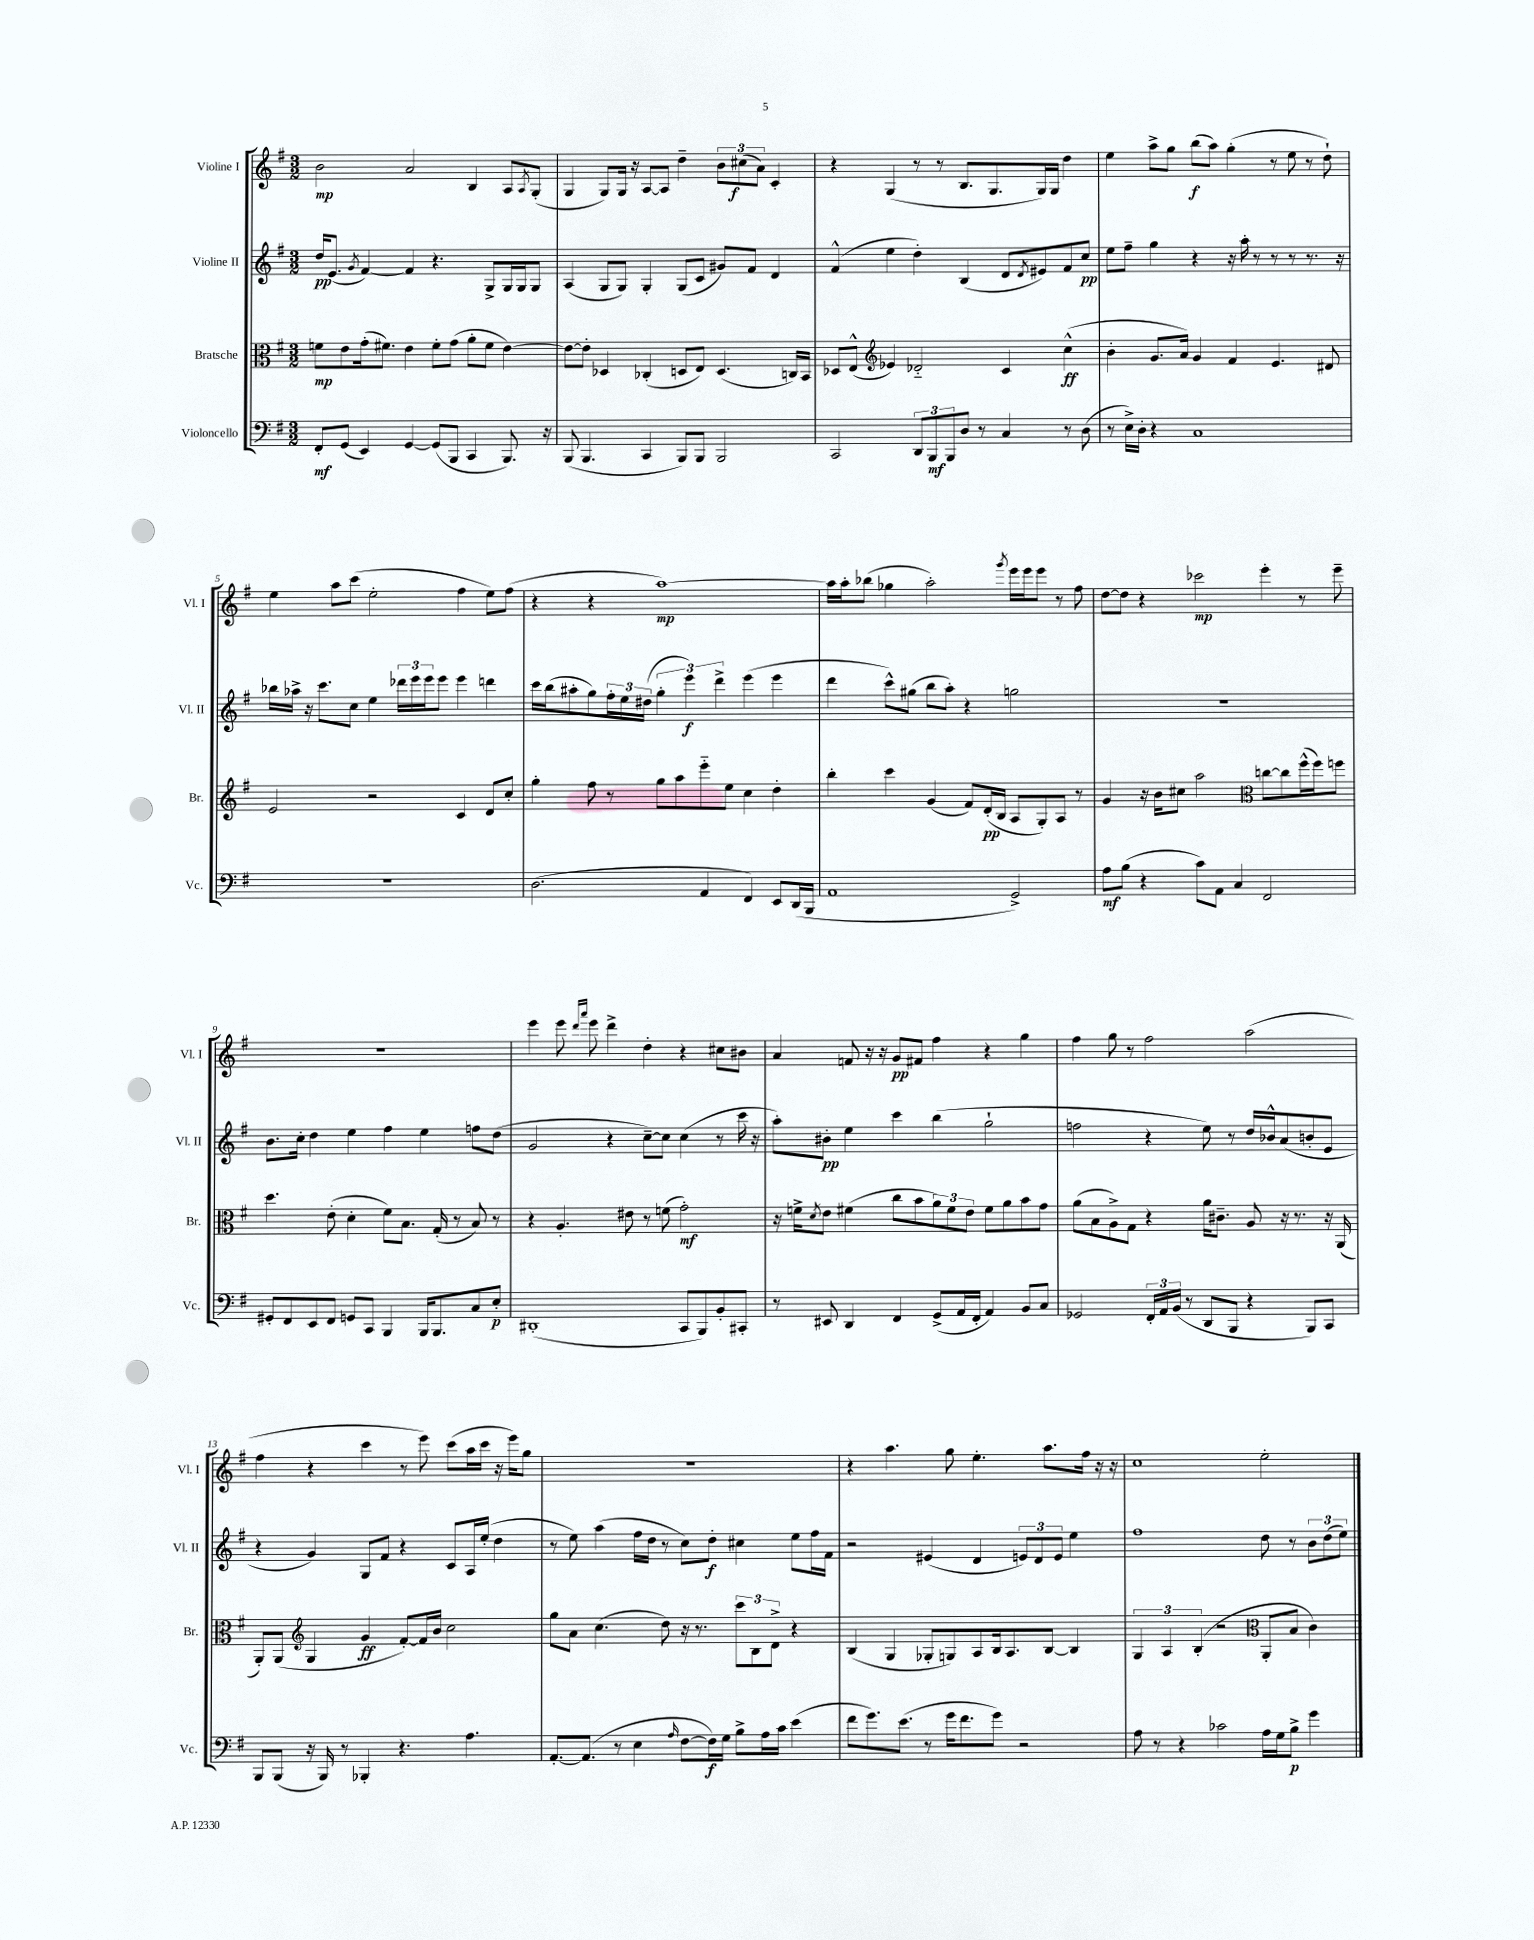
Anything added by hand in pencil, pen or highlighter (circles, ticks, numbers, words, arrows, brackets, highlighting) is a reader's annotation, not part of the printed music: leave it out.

**kern	**kern	**kern	**kern
*staff4	*staff3	*staff2	*staff1
*clefF4	*clefC3	*clefG2	*clefG2
*k[f#]	*k[f#]	*k[f#]	*k[f#]
*M3/2	*M3/2	*M3/2	*M3/2
8FF#'/L	8f\L	16dd/LK	2b\
.	.	(8.e/J	.
(8GG/J	8e\	.	.
.	.	8qg/	.
4EE/)	(16g'\k	[4f#/)	.
.	8.f#\J)	.	.
[4GG/	4e\	4f#/]	2a/
(8GG/]L	8f#'\L	4.r	.
8BBB/J	(8g\J	.	.
4CC/	8a'\L	.	4B/
.	8f#\J	8G^/L	.
8.BBB/)	[4e\)	16G/L	8A/L
.	.	16G/J	.
.	.	.	8qA/
.	.	8G/J	(8G'/J
16r	.	.	.
=	=	=	=
(8BBB/	8e\_L	(4A/	4G/
4.BBB/	8e'\]J	.	.
.	4D-/	8G/L	8G/L)
.	.	8G/J)	16G/Jk
.	.	.	16r
4CC/	(4C-'/	4G'/	[8A/L
.	.	.	8A/]J
8BBB/L)	8D/L	(8G/L	4dd~\
8BBB/J	8E/J)	8c/J	.
2BBB/	(4.D/	8g#/L)	12b\L
.	.	.	(12cc#\
.	.	8f#/J	.
.	.	.	12a\J)
.	.	4d/	4c'/
.	16C/LL)	.	.
.	16BB/JJ	.	.
=	=	=	=
2CC/	8D-/L	(4f#^^/	4r
.	(8E^^/J	.	.
*	*clefG2	*	*
.	4e-/)	4ee\	(4G/
12DD/L	2d-'~/	4dd'\)	8r
12BBB/	.	.	.
.	.	.	8r
12BBB/	.	.	.
8D/J	.	(4B/	8.B/L
8r	.	.	.
.	.	.	8.G/
4C/	4c/	8d/L	.
.	.	8qd/	.
.	.	8e#/)	16G/L)
.	.	.	16G/JJ
8r	(4cc^^\	8f#/	4dd\
(8D\	.	8cc/J	.
=	=	=	=
8r	4b'\	8ee\L	4ee\
16E^\LL)	.	8ff#~\J	.
16D'\JJ	.	.	.
4r	8.g/L	4gg\	8aa^\L
.	.	.	8gg\J
.	16a/Jk)	.	.
1C	4g/	4r	(8bb\L
.	.	.	8aa\J)
.	4f#/	16r	(4gg'\
.	.	16aa'\	.
.	.	8r	.
.	4.e/	8r	8r
.	.	8r	8ee\
.	.	8.r	8r
.	8d#/	.	8dd`\)
.	.	16r	.
=	=	=	=
1.r	2e/	16bb-\LL	4ee\
.	.	16aa-^\JJ	.
.	.	16r	.
.	.	8.ccc\L	.
.	.	.	8aa\L
.	.	8cc\J	(8ccc\J
.	2r	4ee\	2ee'\
.	.	24ddd-\LL	.
.	.	24eee\	.
.	.	24eee\J	.
.	.	8eee\J	.
.	4c/	4eee\	4ff#\
.	8d/L	4ddd\	8ee\L)
.	8cc'/J	.	(8ff#\J
=	=	=	=
(2.D\	4gg'\	16ccc\LL	4r
.	.	(16bb\J	.
.	.	8aa#'\	.
.	8ff#\	8gg\)	4r
.	8r	24ff#'\L	.
.	.	24ee\	.
.	.	(24dd#\JJ	.
.	8gg\L	6gg'\	[1aa)
.	8aa\	.	.
.	.	6eee\)	.
4AA/	8eee'~\	.	.
.	.	6ddd^\	.
.	8ee\J	.	.
4FF#/)	4cc\	(4eee\	.
8EE/L	4dd'\	4eee\	.
(16DD/L	.	.	.
16BBB/JJ	.	.	.
=	=	=	=
1AA	4bb'\	4ddd\	16aa\]LL
.	.	.	16aa'\J
.	.	.	(8bb-\J
.	4ccc\	8ccc^^\L)	4gg-\
.	.	(8gg#\J	.
.	(4g/	8bb\L	2aa'\)
.	.	8aa'\J)	.
.	8f#/L)	4r	.
.	(16d'/L	.	.
.	16B/JJ	.	.
.	.	.	8qggg/
2GG^/)	8A/L	2gg\	16eee\LL
.	.	.	16eee\J
.	8G'/)	.	8eee\J
.	8A/J	.	8r
.	8r	.	8ff#\
=	=	=	=
8A\L	4g/	1.r	[8dd\L
(8B\J	.	.	8dd\]J
4r	16r	.	4r
.	16b\LK	.	.
.	8cc#\J	.	.
8c\L)	2aa\	.	2ccc-\
8AA\J	.	.	.
4C/	.	.	.
*	*clefC3	*	*
2FF#/	[8cc\L	.	4eee'\
.	8cc\]	.	.
.	(16ff#^^\L	.	8r
.	16ff#\J)	.	.
.	8ff\J	.	8eee~\
=	=	=	=
8GG#'/L	4.dd\	8.b\L	1.r
8FF#/	.	.	.
.	.	16cc'\Jk	.
8EE/	.	4dd\	.
8FF#/J	(8e'\	.	.
8GG/L	4d'\	4ee\	.
8CC/J	.	.	.
4BBB/	8f#\L)	4ff#\	.
.	8.B\J	.	.
16BBB/LK	.	4ee\	.
8.BBB/	(16G'/	.	.
.	8r	.	.
8C/	8B/)	8ff\L	.
8E'/J	8r	(8dd\J	.
=	=	=	=
(1DD#'	4r	2g/	4eee\
.	4.A'/	.	8eee\
.	.	.	16qqddd/LL
.	.	.	16qqaaa/JJ
.	.	.	8eee\
.	.	4r	4ddd^\
.	8e#\	.	.
.	8r	[8cc~\L)	4dd'\
.	(8f\	8cc\]J	.
8CC/L	2g'\)	(4cc\	4r
8BBB/)	.	.	.
8BB'/	.	8r	8cc#\L
8CC#'/J	.	16ccc\	8b#\J
.	.	16r	.
=	=	=	=
8r	16r	8aa'\L)	4a/
.	16f^\LK	.	.
.	8qd/	.	.
8EE#/	8e\J	8b#'\J	.
4DD/	(4f#\	4ee\	8f/
.	.	.	16r
.	.	.	16r
4FF#/	8cc\L	4ccc\	8g/L
.	8b\	.	8f#/J
(8GG^/L	12a\)	(4bb\	4ff#\
.	12f#\	.	.
16AA/L	.	.	.
.	12e\J	.	.
16FF#'/JJ	.	.	.
4AA/)	8f#\L	2gg`\	4r
.	8a\	.	.
8BB/L	8b\	.	4gg\
8C/J	8g\J	.	.
=	=	=	=
2GG-/	(8a\L	2ff\	4ff#\
.	8B\	.	.
.	8A^\)	.	8gg\
.	8G\J	.	8r
24FF#'/LL	4r	4r	2ff#\
24AA/	.	.	.
(24BB/JJ	.	.	.
8r	.	.	.
8DD/L	16a\LK	8ee\)	.
.	8.c#~\J	.	.
8BBB/J	.	8r	.
4r	8A/	16dd/LL	(2aa\
.	.	16b-^^/J	.
.	16r	(8a/	.
.	8.r	.	.
8BBB/L)	.	8b'/	.
8CC/J	16r	8e/J	.
.	(16AA/	.	.
=	=	=	=
8BBB/L	8AA'/L)	4r	4ff#\
(8BBB/J	(8AA/J	.	.
*	*clefG2	*	*
16r	4G/	4g/)	4r
16BBB/)	.	.	.
8r	.	.	.
4BBB-'/	4g/	8G/L	4ccc\
.	.	8f#/J	.
4.r	[8f#'/L)	4r	8r
.	16f#/]L	.	8eee\)
.	16b/JJ	.	.
.	2cc\	8c/L	(8ccc\L
4.A\	.	16A/L	16aa\L
.	.	(16ee'/JJ	16ccc\JJ
.	.	4dd\	16r
.	.	.	16eee\LK)
.	.	.	8gg\J
=	=	=	=
[8.AA'/L	8gg\L	8r	1.r
.	8a\J	8ee\)	.
(8.AA/]J	.	.	.
.	(4.cc\	(4aa\	.
8r	.	.	.
4E\	.	16ff#\LL	.
.	.	16dd\JJ	.
.	8dd\)	8r	.
16qqA/	.	.	.
[8F#\L	16r	8cc\L)	.
.	8.r	.	.
16F#\]L)	.	8dd'\J	.
16G\JJ	.	.	.
8B^\L	12ccc\L	4cc#\	.
.	12B\	.	.
16A\L	.	.	.
.	12d^\J	.	.
16c\JJ	.	.	.
(4e\	4r	8ee\L	.
.	.	16ff#\L	.
.	.	16f#\JJ	.
=	=	=	=
8f#\L	(4B/	2r	4r
8.g\)	.	.	.
.	4G/	.	4.aa\
(8.e\J	.	.	.
8r	8G-'/L	(4e#/	.
16g\LK	8G/)	.	8gg\
8.f#\	.	.	.
.	8A/	4d/	4.ee'\
8g\J)	16B/k	.	.
.	8.A/	.	.
2r	.	12e/L)	.
.	.	12d/	.
.	[8B/J	.	8.aa\L
.	.	12e/J	.
.	4B/]	4ee\	.
.	.	.	16ff#\Jk
.	.	.	16r
.	.	.	16r
=	=	=	=
8A\	6G/	1ff#	1cc
8r	.	.	.
.	6A/	.	.
4r	.	.	.
.	(6B'/	.	.
2c-\	2r	.	.
*	*clefC3	*	*
16A\LL	8AA'/L	8dd\	2ee'\
16G\J	.	.	.
8B^\J	8B/J	8r	.
4g\	4c\)	12b\L	.
.	.	(12dd\	.
.	.	12ee\J)	.
==	==	==	==
*-	*-	*-	*-
